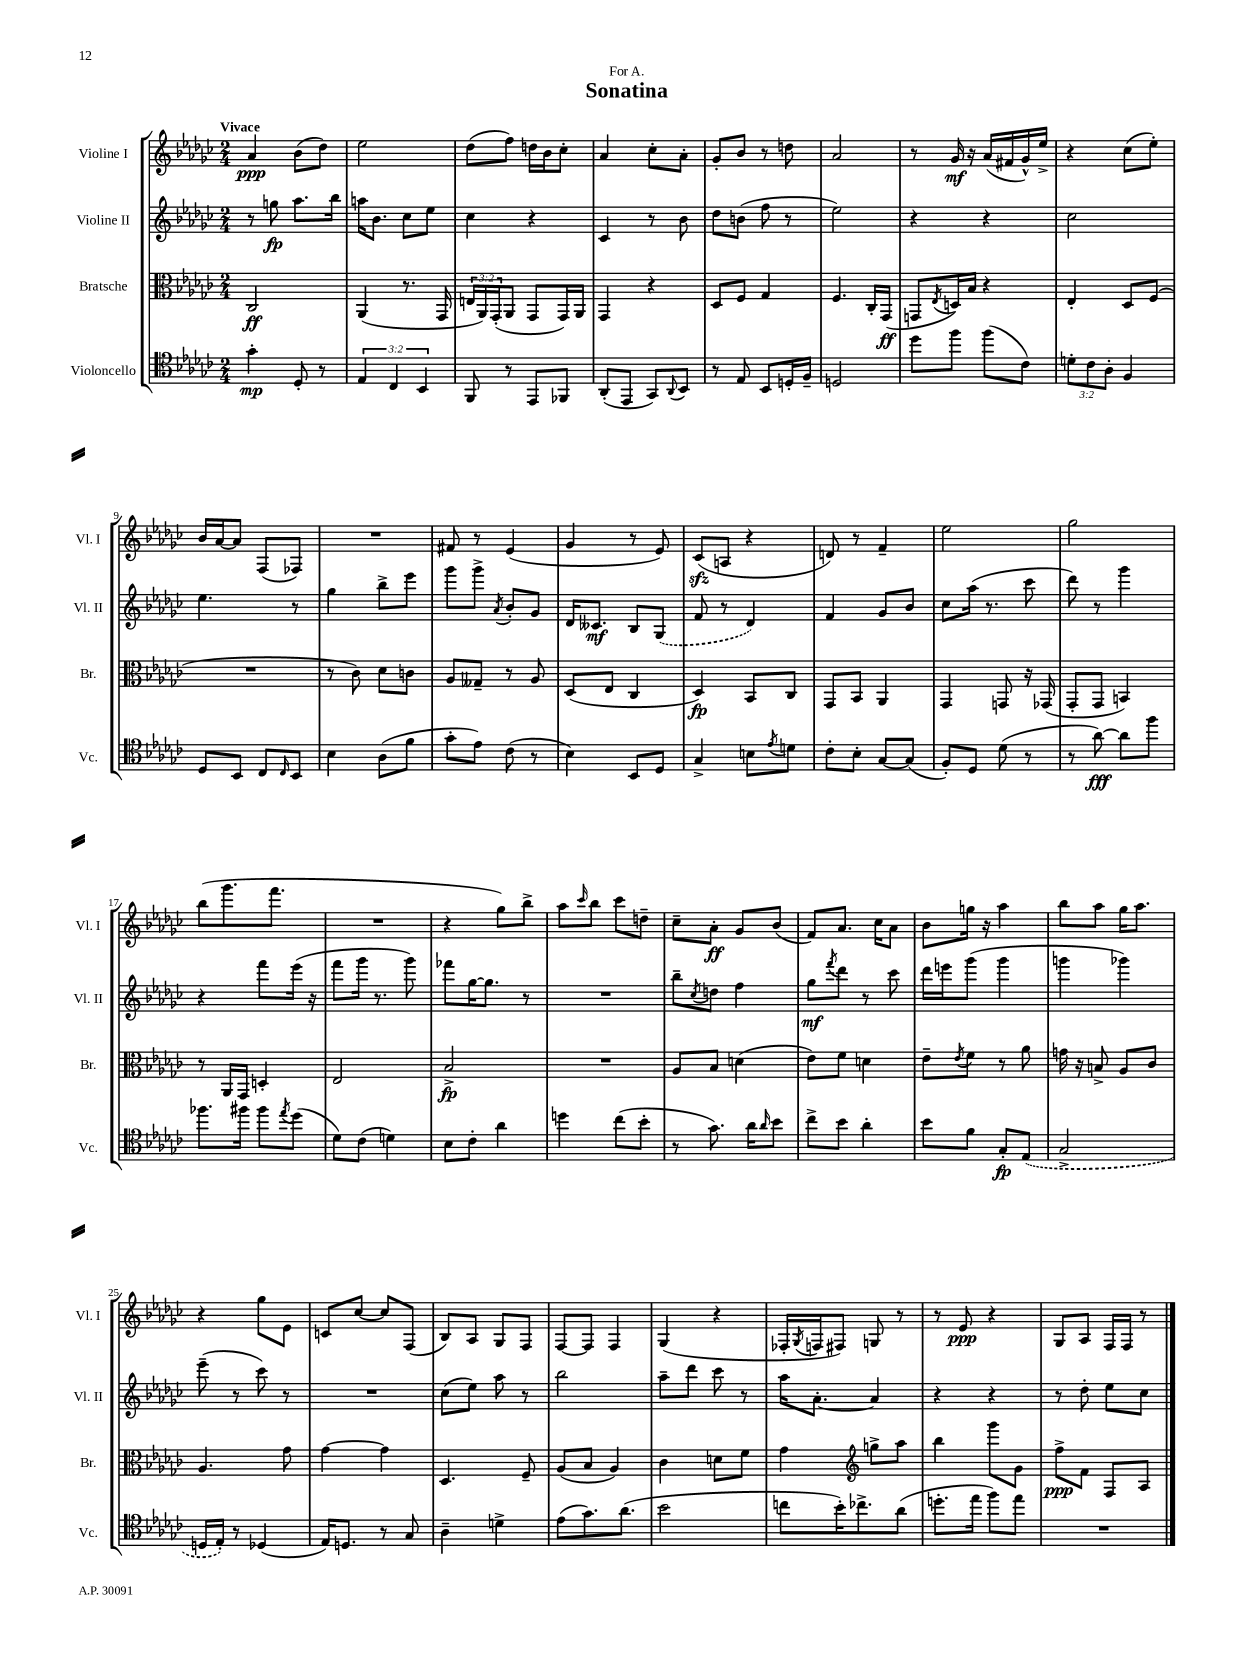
\header { title = "Sonatina" dedication = "For A." }
<<
\new StaffGroup <<
\new Staff = "s0" \with { instrumentName = "Violine I" shortInstrumentName = "Vl. I" } {
    \clef treble \key ges \major \numericTimeSignature \time 2/4 \tempo "Vivace"
    aes'4\ppp bes'8( des''8) |
    ees''2 |
    des''8( f''8) d''16 bes'16 ces''8-. |
    aes'4 ces''8-. aes'8-. |
    ges'8-. bes'8 r8 d''8 |
    aes'2 |
    r8 ges'16\mf r16 aes'16( fis'16 ges'16-^) ees''16-> |
    r4 ces''8( ees''8-.) |
    bes'16 aes'16~ aes'8 f8( fes8) |
    R2 |
    fis'8 r8 ees'4( |
    ges'4 r8 ees'8) |
    ces'8\sfz( a8 r4 |
    d'8) r8 f'4-- |
    ees''2 |
    ges''2 |
    bes''8( ges'''8. f'''8. |
    R2 |
    r4 ges''8) bes''8-> |
    aes''8 \grace { ces'''16 } bes''8 ces'''8 d''8-- |
    ces''8-- aes'8-.\ff ges'8 bes'8( |
    f'8) aes'8. ces''16 aes'8 |
    bes'8 g''16 r16 aes''4 |
    bes''8 aes''8 ges''16 aes''8. |
    r4 ges''8 ees'8 |
    c'8 ces''8~ ces''8 f8( |
    bes8) aes8 ges8 f8 |
    f8~ f8 f4 |
    ges4( r4 |
    fes16-. \acciaccatura { ges8 } f16 fis8) g8 r8 |
    r8 ees'8\ppp r4 |
    ges8 aes8 f16 f16 r8 \bar "|." |
}
\new Staff = "s1" \with { instrumentName = "Violine II" shortInstrumentName = "Vl. II" } {
    \clef treble \key ges \major \numericTimeSignature \time 2/4
    r8 g''8\fp aes''8. bes''16 |
    a''16 bes'8. ces''8 ees''8 |
    ces''4 r4 |
    ces'4 r8 bes'8 |
    des''8 b'8( f''8 r8 |
    ees''2) |
    r4 r4 |
    ces''2 |
    ees''4. r8 |
    ges''4 bes''8-> ees'''8 |
    ges'''8 ges'''8-> \acciaccatura { aes'8 } bes'8-. ges'8 |
    des'16 ceses'8.\mf bes8 \once \slurDashed ges8( |
    f'8 r8 des'4) |
    f'4 ges'8 bes'8 |
    ces''8 aes''16( r8. ces'''8 |
    des'''8) r8 ges'''4 |
    r4 f'''8 ees'''16( r16 |
    f'''8 ges'''16 r8. ges'''8) |
    fes'''8 ges''16~ ges''8. r8 |
    R2 |
    bes''8-- \acciaccatura { ces''8 } d''8 f''4 |
    ges''8\mf \acciaccatura { f'''8 } des'''8 r8 ces'''8 |
    des'''16 e'''16 ges'''8( ges'''4 |
    g'''4 ges'''4) |
    ees'''8--( r8 ces'''8) r8 |
    R2 |
    ces''8( ees''8) aes''8 r8 |
    bes''2 |
    aes''8-- des'''8 ces'''8 r8 |
    aes''16 aes'8.~-. aes'4 |
    r4 r4 |
    r8 des''8-. ees''8 ces''8 \bar "|." |
}
\new Staff = "s2" \with { instrumentName = "Bratsche" shortInstrumentName = "Br." } {
    \clef alto \key ges \major \numericTimeSignature \time 2/4 \override Staff.TupletNumber.text = #tuplet-number::calc-fraction-text
    ces2\ff |
    aes,4( r8. ges,16 |
    \tuplet 3/2 { e16 aes,16) ges,16-.( } aes,8 ges,8 ges,16) aes,16 |
    ges,4 r4 |
    des8 f8 ges4 |
    f4. ces16-. ges,16\ff( |
    g,8 \acciaccatura { ees8 } d16) bes16 r4 |
    ees4-. des8 f8( |
    R2 |
    r8 ces'8) des'8 c'8 |
    aes8 geses8-- r8 aes8 |
    des8( ees8 ces4 |
    des4\fp) bes,8 ces8 |
    ges,8 bes,8 aes,4 |
    ges,4 g,8 r16 ges,16( |
    ges,8-. ges,8 b,4) |
    r8 aes,16 ges,16 d4-. |
    ees2 |
    bes2->\fp |
    R2 |
    aes8 bes8 d'4( |
    ees'8) f'8 d'4 |
    ees'8-- \acciaccatura { ees'8 } f'8 r8 aes'8 |
    g'16 r16 b8-> aes8 ces'8 |
    aes4. ges'8 |
    ges'4~ ges'4 |
    des4. f8-- |
    aes8( bes8 aes4) |
    ces'4 d'8 f'8 |
    ges'4 \clef treble g''8-> aes''8 |
    bes''4 ges'''8 ges'8 |
    f''8->\ppp f'8 f8 aes8 \bar "|." |
}
\new Staff = "s3" \with { instrumentName = "Violoncello" shortInstrumentName = "Vc." } {
    \clef tenor \key ges \major \numericTimeSignature \time 2/4 \override Staff.TupletNumber.text = #tuplet-number::calc-fraction-text
    ges'4-.\mp des8-. r8 |
    \tuplet 3/2 { ees4 ces4 bes,4 } |
    f,8 r8 ees,8 fes,8 |
    aes,8-.( ees,8 ges,8) \appoggiatura { aes,8 } bes,8 |
    r8 ees8 bes,8 d16-. f16-- |
    d2 |
    des''8 f''8 f''8( ces'8) |
    \tuplet 3/2 { d'8-. ces'8 aes8-. } f4 |
    des8 bes,8 ces8 \grace { ces16 } bes,8 |
    bes4 aes8( f'8 |
    ges'8-. ees'8) ces'8( r8 |
    bes4) bes,8 des8 |
    ges4-> b8 \acciaccatura { ees'8 } d'8 |
    ces'8-. bes8-. ges8~ ges8( |
    f8-.) des8 des'8( r8 |
    r8 aes'8~\fff) aes'8 f''8 |
    fes''8. fis''16 fis''8 \acciaccatura { ees''8 } des''8( |
    des'8) ces'8( d'4) |
    bes8 ces'8-. aes'4 |
    d''4 ces''8( bes'8-. |
    r8 ges'8.) aes'16 \grace { aes'16 } bes'8 |
    ces''8-> bes'8 aes'4-. |
    bes'8 f'8 ges8-.\fp \once \slurDashed ees8( |
    ges2-> |
    d16 ees16-.) r8 des4( |
    ees16) d8. r8 ges8 |
    aes4-- d'4-> |
    ees'8( ges'8.) aes'8.( |
    bes'2 |
    c''8 bes'16-.) ces''8.-> aes'8( |
    d''8.-. ees''16 f''8) ees''8 |
    R2 \bar "|." |
}
>>
>>
